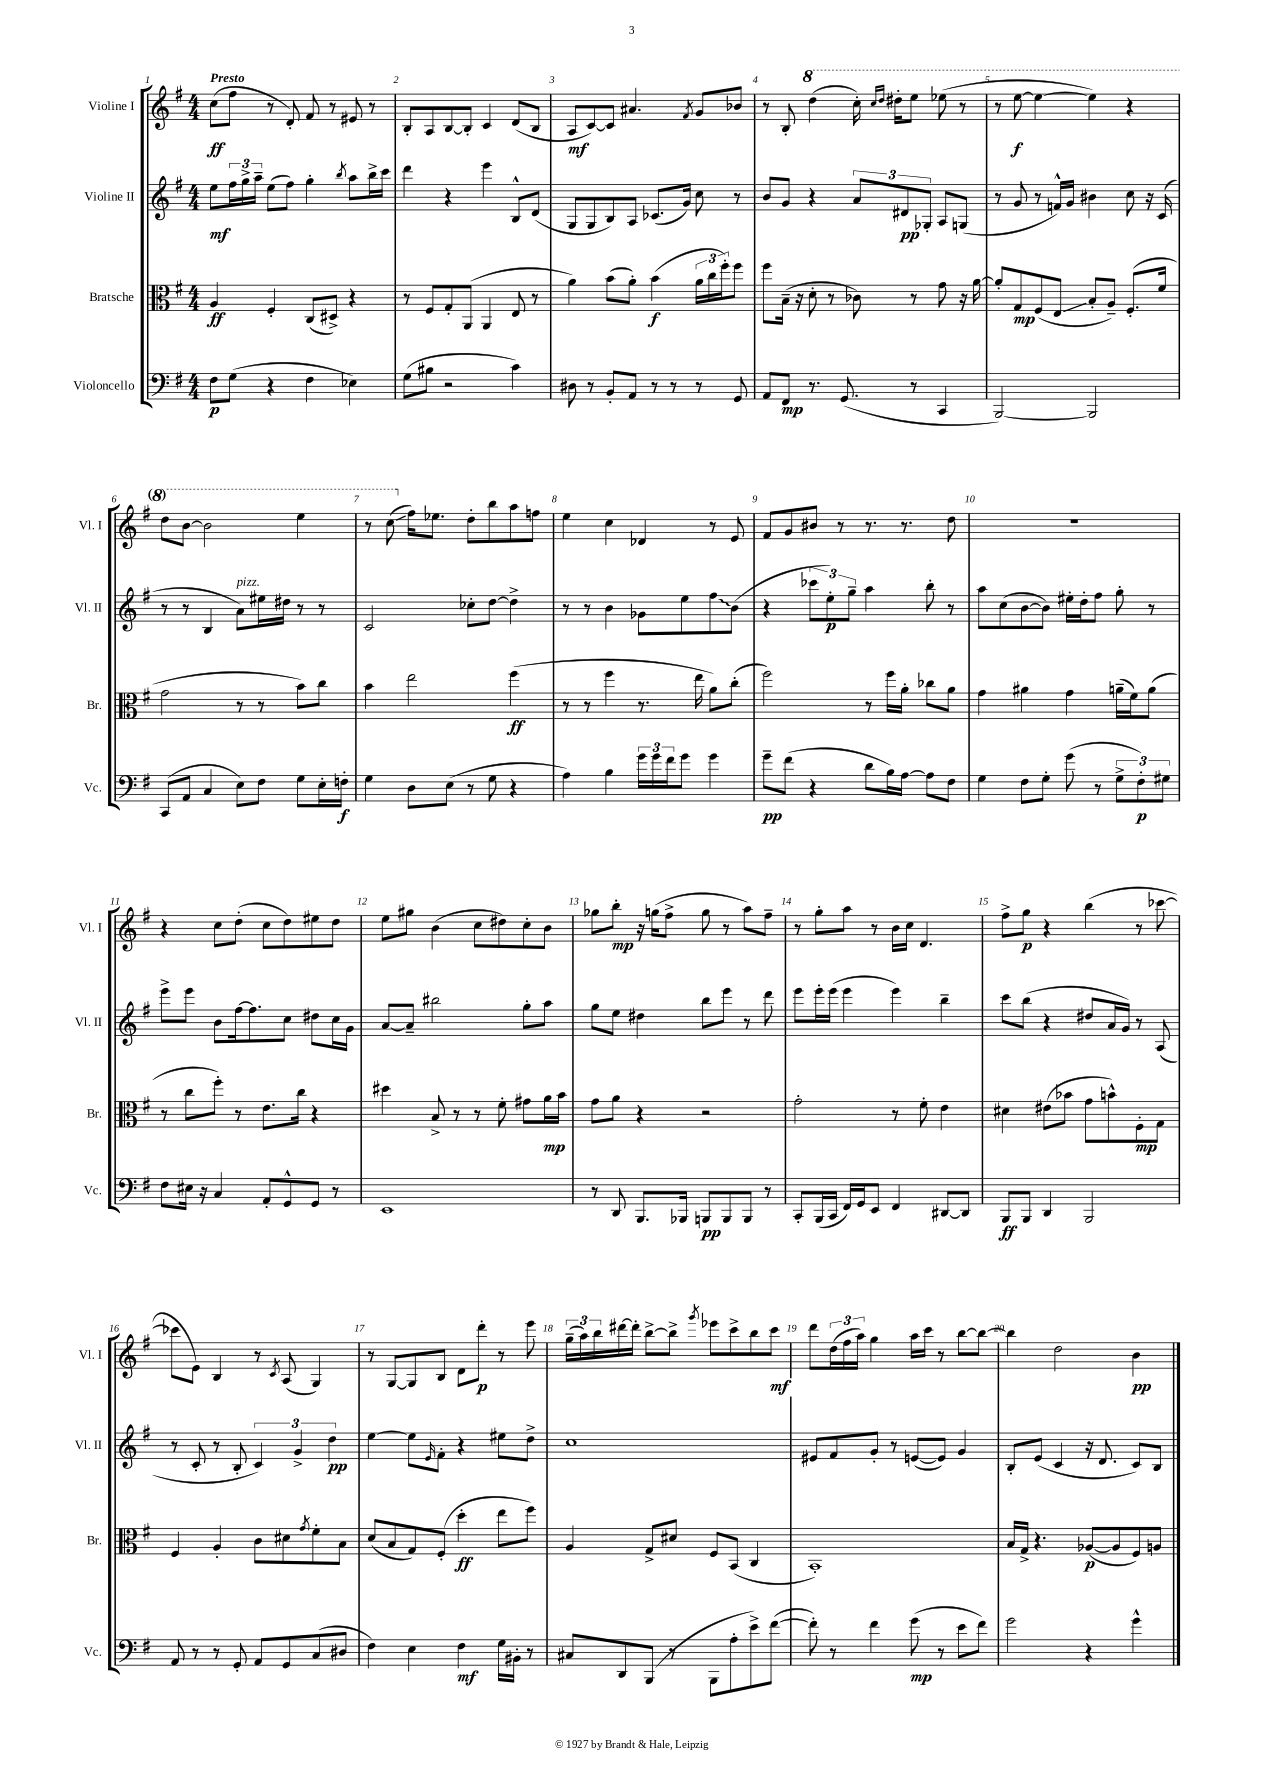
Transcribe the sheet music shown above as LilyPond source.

<<
\new StaffGroup <<
\new Staff = "s0" \with { instrumentName = "Violine I" shortInstrumentName = "Vl. I" } {
    \clef treble \key g \major \numericTimeSignature \time 4/4 \tempo "Presto"
    c''8\ff( fis''8 r8 d'8-.) fis'8 r8 eis'8 r8 |
    b8-. a8 b8~ b8-. c'4 d'8( b8 |
    a8\mf c'8~) c'8 ais'4. \acciaccatura { fis'8 } g'8 bes'8 |
    r8 b8-. \ottava #1 d'''4( c'''16-.) \grace { c'''16 d'''16 } dis'''16-. e'''8 ees'''8( r8 |
    r8 e'''8~\f e'''4~ e'''4) r4 |
    d'''8 b''8~ b''2 e'''4 |
    r8 c'''8\glissando( \ottava #0 fis''16) ees''8. d''8-. b''8 a''8 f''8 |
    e''4 c''4 des'4 r8 e'8 |
    fis'8 g'8 bis'8 r8 r8. r8. d''8 |
    R1 |
    r4 c''8 d''8-.( c''8 d''8) eis''8 d''8 |
    e''8 gis''8 b'4( c''8 dis''8) c''8-. b'8 |
    ges''8 b''8-.\mp r16 g''16( fis''8-> g''8 r8 a''8) fis''8-- |
    r8 g''8-. a''8 r8 b'16 c''16 d'4. |
    fis''8-> g''8\p r4 b''4( r8 ces'''8~ |
    ces'''8 e'8) b4 r8 \acciaccatura { c'8 } a8( g4) |
    r8 g8~ g8 b8 d'8 d'''8-.\p r8 e'''8 |
    \tuplet 3/2 { g''16--( a''16) b''16 } dis'''16~ dis'''16-. b''8~-> b''8-> \acciaccatura { g'''8 } ees'''8 c'''8-> b''8 c'''8\mf |
    d'''8 \tuplet 3/2 { d''16( fis''16 a''16) } g''4 a''16 c'''16 r8 b''8~ b''8~ |
    b''4 d''2 b'4\pp \bar "|." |
}
\new Staff = "s1" \with { instrumentName = "Violine II" shortInstrumentName = "Vl. II" } {
    \clef treble \key g \major \numericTimeSignature \time 4/4
    e''8\mf \tuplet 3/2 { fis''16 g''16-> a''16-- } e''8( fis''8) g''4-. \acciaccatura { b''8 } a''8 b''16-> c'''16 |
    d'''4 r4 e'''4 b8-^ d'8( |
    g8 g8 b8) a8 ces'8.( g'16) c''8 r8 |
    b'8 g'8 r4 \tuplet 3/2 { a'8 dis'8\pp ges8-. } a8 g8( |
    r8 g'8 r8 f'16-^) g'16 bis'4 c''8 r16 c'16( |
    r8 r8 b4 a'8^\markup { \italic "pizz." }) eis''16 dis''16 r8 r8 |
    c'2 ces''8-. d''8~ d''4-> |
    r8 r8 b'4 ges'8 e''8 \once \override Glissando.style = #'zigzag fis''8\glissando b'8( |
    r4 \tuplet 3/2 { ces'''8 e''8-.\p) g''8-- } a''4 b''8-. r8 |
    a''8 c''8( b'8~ b'8) eis''16-. d''16-. fis''8 g''8-. r8 |
    e'''8-> e'''8 b'8 fis''16~ fis''8. c''8 dis''8 c''16 g'16 |
    a'8~ a'8-- bis''2 g''8-. a''8 |
    g''8 e''8 dis''4 b''8 e'''8 r8 d'''8 |
    e'''8 e'''16-. e'''16( e'''4 e'''4) b''4-- |
    c'''8 b''8( r4 dis''8 a'16 g'16) r8 a8( |
    r8 c'8-. r8 b8-. \tuplet 3/2 { c'4) g'4-> d''4\pp } |
    e''4~ e''8 \grace { e'16 } fis'8-. r4 eis''8 d''8-> |
    c''1 |
    eis'8 fis'8 g'8-. r8 e'8~( e'8) g'4 |
    b8-. e'8( c'4 r16 d'8. c'8) b8 \bar "|." |
}
\new Staff = "s2" \with { instrumentName = "Bratsche" shortInstrumentName = "Br." } {
    \clef alto \key g \major \numericTimeSignature \time 4/4
    a4\ff fis4-. c8( dis8->) r4 |
    r8 fis8 g8-. a,8( a,4 e8 r8 |
    a'4) b'8( a'8-.) b'4\f( \tuplet 3/2 { a'16 c''16 fis''16-.) } fis''8 |
    fis''8 b16--( r16 d'8-. r8 ces'8) r8 g'8 r16 a'16~ |
    a'8-. g8\mp fis8( e8\glissando b8-. a8--) fis8.-.( fis'16 |
    g'2 r8 r8 b'8) c''8 |
    b'4 e''2 fis''4\ff( |
    r8 r8 fis''4 r8. e''16 a'8) c''8-.( |
    fis''2) r8 fis''16 a'16-. ces''8 a'8 |
    g'4 ais'4 g'4 a'16--( fis'16) a'8( |
    r8 c''8 fis''8-.) r8 e'8. c''16 r4 |
    dis''4 b8-> r8 r8 fis'8-. gis'8 a'16\mp b'16 |
    g'8 a'8 r4 r2 |
    g'2-. r8 fis'8-. e'4 |
    dis'4 eis'8( bes'8 g'8 b'8-^) fis8-.\mp g8 |
    fis4 a4-. c'8 dis'8 \acciaccatura { g'8 } fis'8-. b8 |
    d'8( b8 g8) fis8-.( d''4-.\ff e''8 fis''8) |
    a4 g8-> dis'8 fis8 b,8( c4 |
    b,1-.) |
    b16 g16-> r4. aes8~\p( aes8 fis8) a8 \bar "|." |
}
\new Staff = "s3" \with { instrumentName = "Violoncello" shortInstrumentName = "Vc." } {
    \clef bass \key g \major \numericTimeSignature \time 4/4
    fis8\p g8( r4 fis4 ees4) |
    g8( bis8 r2 c'4) |
    dis8 r8 b,8-. a,8 r8 r8 r8 g,8 |
    a,8 fis,8\mp r8. g,8.( r8 c,4 |
    b,,2~) b,,2 |
    c,8( a,8 c4 e8) fis8 g8 e16-. f16-.\f |
    g4 d8 e8( r8 g8 r4 |
    a4) b4 \tuplet 3/2 { g'16 g'16 fis'16 } g'8 g'4 |
    g'8--\pp fis'8( r4 d'8 b16) a16~ a8 fis8 |
    g4 fis8 g8-. g'8( r8 \tuplet 3/2 { g8-> fis8-.\p) gis8 } |
    fis8 eis16 r16 c4 a,8-. g,8-^ g,8 r8 |
    e,1 |
    r8 d,8 b,,8. bes,,16 b,,8\pp b,,8 b,,8 r8 |
    c,8-. b,,16( c,16 fis,16) g,16 e,8 fis,4 dis,8~ dis,8 |
    b,,8\ff b,,8 d,4 b,,2 |
    a,8 r8 r8 g,8-. a,8 g,8 c8( dis8 |
    fis4) e4 fis4\mf g16 bis,16-. r8 |
    cis8 d,8 b,,8( r8 b,,8 a8-. e'8->) fis'8~( |
    fis'8-.) r8 fis'4 g'8\mp( r8 e'8 fis'8) |
    g'2 r4 g'4-^ \bar "|." |
}
>>
>>
\layout { \context { \Score \override BarNumber.break-visibility = ##(#f #t #t) barNumberVisibility = #all-bar-numbers-visible } }
